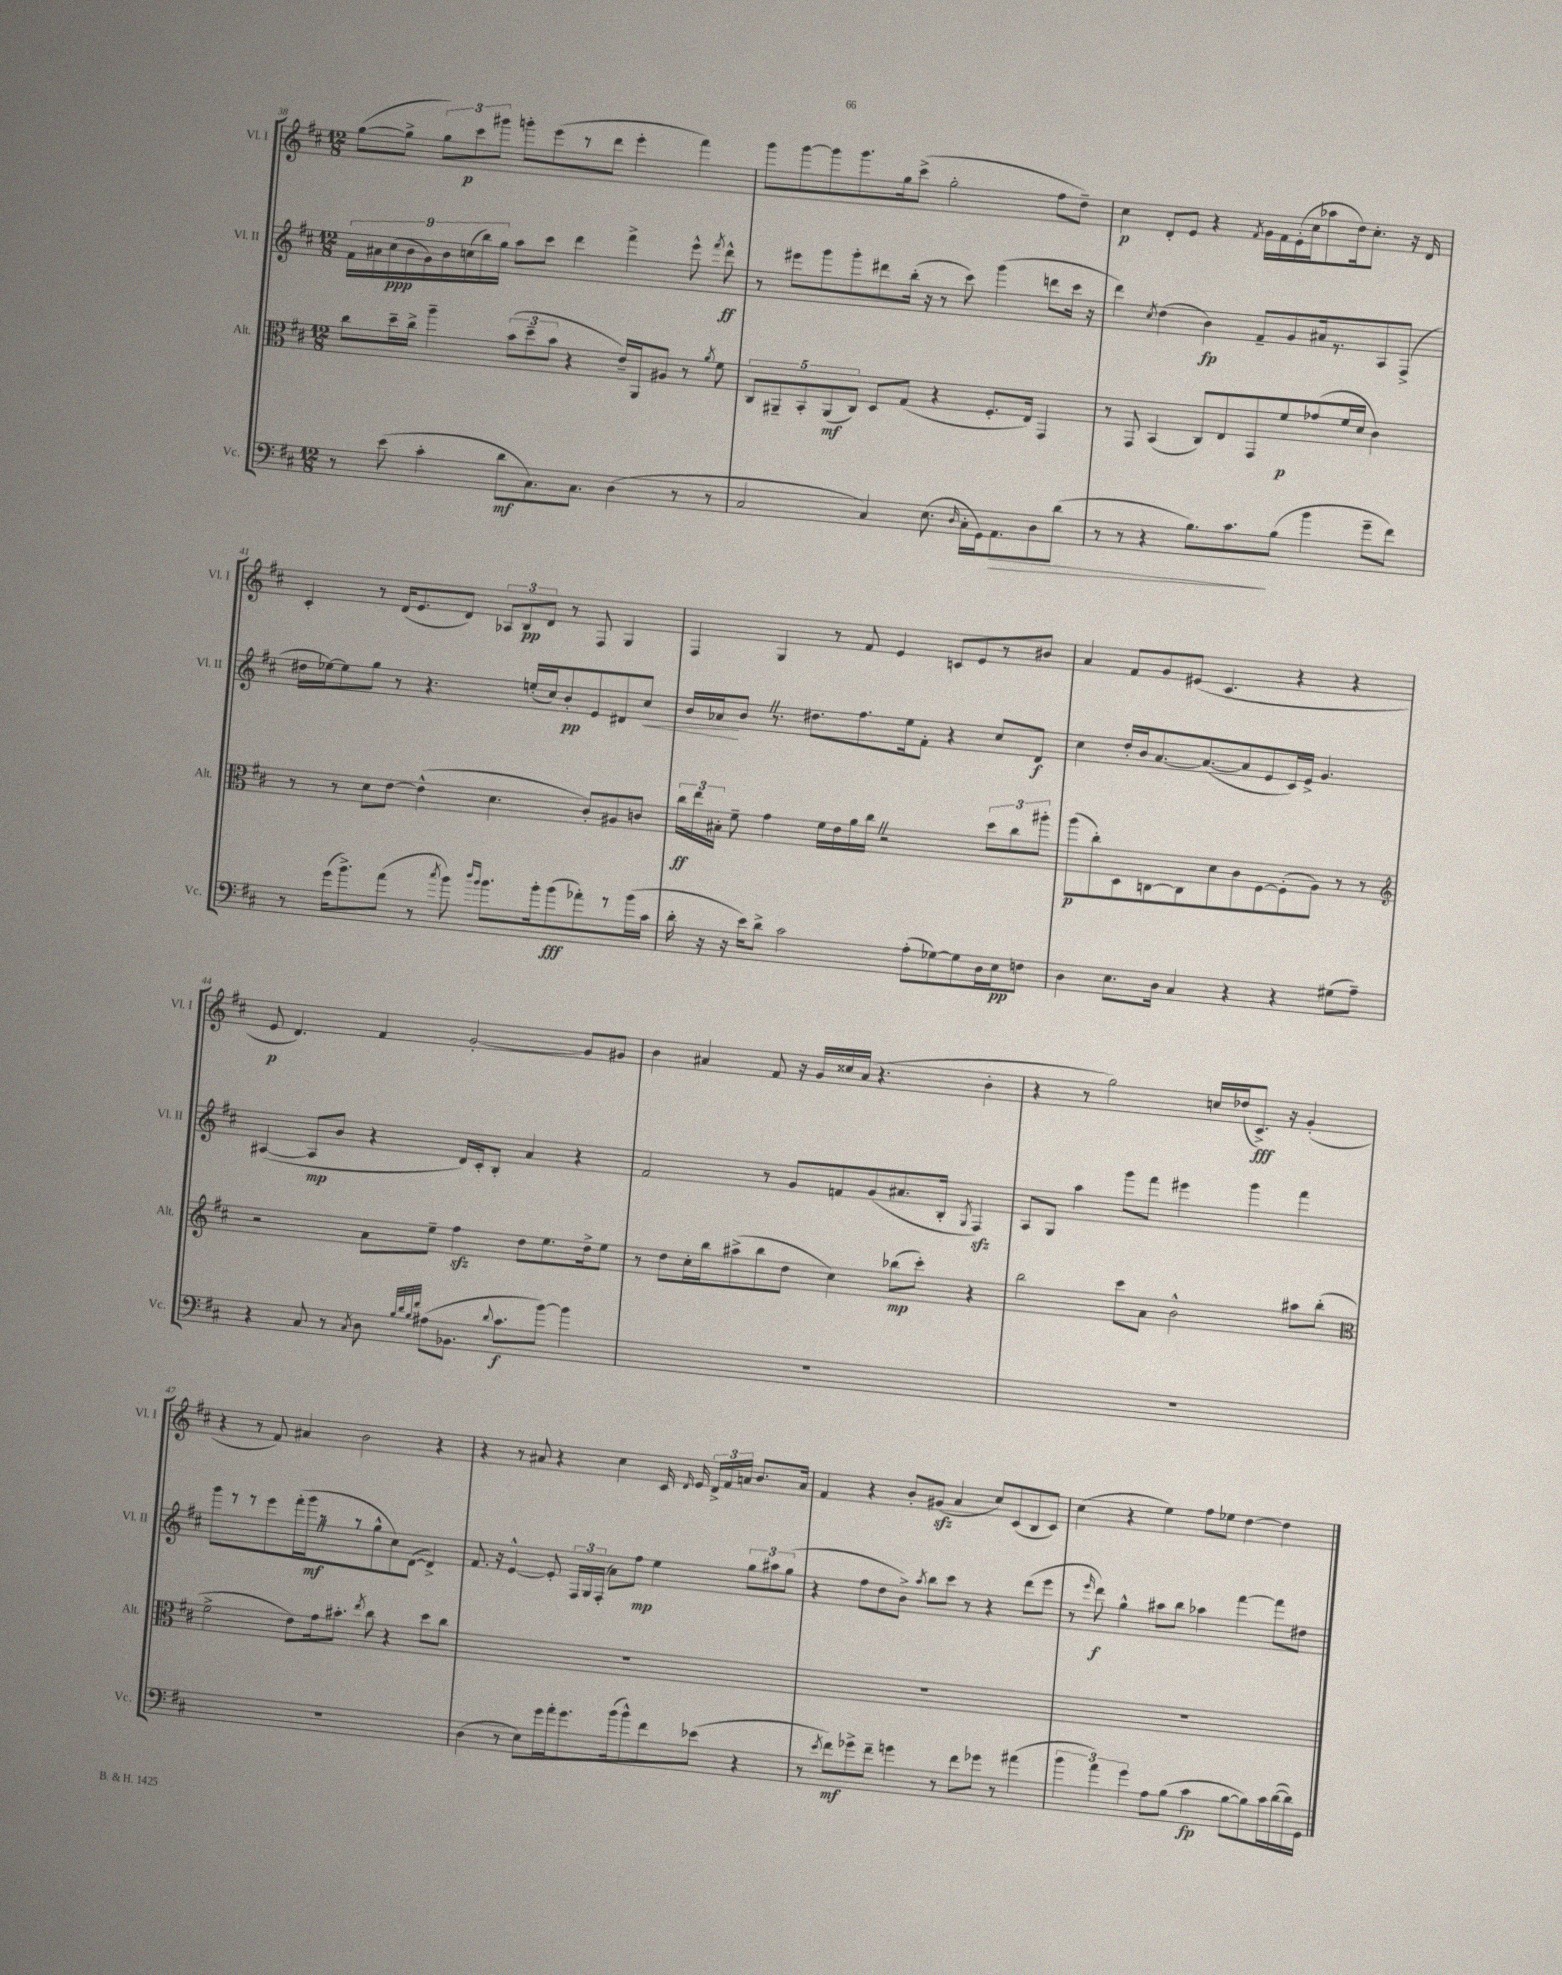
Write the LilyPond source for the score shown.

<<
\new StaffGroup <<
\new Staff = "s0" \with { instrumentName = "Vl. I" shortInstrumentName = "Vl. I" } {
    \clef treble \key d \major \numericTimeSignature \time 12/8
    \autoBeamOff g''8[~( g''8]-> \tuplet 3/2 { g''8[) cis'''8\p gis'''8] } g'''8[-. e'''8( r8 d'''8] e'''4-. fis'''4) |
    g'''8[ g'''8~ g'''8 g'''8. g''16 cis'''8]->( g''2-. fis''8[ d''8]--) |
    cis''4\p d'8[-. e'8] r4 \acciaccatura { fis'8 } g'16[ fis'16 e'16-.( cis''16 aes''8 d''16) cis''8.]-. r16 d'16 |
    cis'4-. r8 d'16[( e'8. d'8]) \tuplet 3/2 { aes8[ b8\pp d'8] } r8 fis8 g4 |
    fis4 g4 r8 fis'8 e'4 c'8[ e'8 r8 bis'8] |
    a'4 fis'8[ g'8 eis'8]( cis'4. r4 r4 |
    e'8\p d'4.) fis'4 g'2~-. g'8[ gis'8] |
    b'4 ais'4 fis'8 r16 g'16[ cisis''16 ais'16]( r4. b'4-. |
    r4 r8 g''2) c''16[ des''16( cis'8.]->\fff) r16 g'4-.( |
    r4 r8 fis'8) ais'4 b'2 r4 |
    r4 r8 ais'8 r4 cis''4 cis'16 \grace { d'16 } e'16 \tuplet 3/2 { d'16[-> fis'16 a'16] } b'8.[ a'16] |
    fis'4 r4 b'8[-. gis'8]\sfz( a'4 cis''8[) cis'8( b8 cis'8]) |
    cis''4( r4 e''4) fis''8[ ees''8] d''4~ d''4 \bar "|." |
}
\new Staff = "s1" \with { instrumentName = "Vl. II" shortInstrumentName = "Vl. II" } {
    \clef treble \key d \major \numericTimeSignature \time 12/8
    \autoBeamOff \tuplet 9/8 { fis'16[ ais'16 cis''16\ppp( b'16 g'16) b'16 c''16( b''16) g''16] } a''8[ cis'''8] d'''4 fis'''4-> e'''8-^ \acciaccatura { fis'''8 } d'''8-^\ff |
    r8 eis'''8[ g'''8 g'''8-. dis'''8 b''16]-.( r16 r8 cis'''8) g'''4( d'''8[ cis'''16] r16 |
    d'''4) \acciaccatura { cis''8 } d''4( b'4\fp) fis'8[-- g'8 ais'16 r8. a8 fis8]->( |
    dis''16[ ees''16~) ees''8 g''8] r8 r4. e''16[-.( cis''16) b'8-.\pp e'8 dis'8 cis''8]\< |
    b'16[ aes'16\! b'8] \once \override BreathingSign.text = \markup { \musicglyph "scripts.caesura.straight" } \breathe r8. dis''8.[ fis''8. e''16 fis'8]-. r4 cis''8[ d'8]\f |
    cis''4 d''16[-. b'16 a'8.~ a'8.~( a'8 e'8 cis'16) e'16]-> g'4. |
    ais4~( ais8[\mp b'8] r4 d'16[) cis'16-. b8]-. a'4 r4 |
    fis'2 r8 g'8[ f'8 g'8( ais'8. b16]-. \acciaccatura { g8 } fis4\sfz) |
    a8[ g8] a''4 g'''8[ fis'''8] eis'''4 g'''4 fis'''4 |
    g'''8[ r8 r8 e'''8 fis'''16-.( g'''16\mf \once \override BreathingSign.text = \markup { \musicglyph "scripts.caesura.straight" } \breathe r8 r8 g''8-^ cis''8) d'8]~( d'4->) |
    fis'8. r16 e'4~-^ e'8-. \tuplet 3/2 { fis16[ g16 fis16]-.( } a'8[) fis''8]\mp e''4 \tuplet 3/2 { g''8[ ais''8 g''8]( } |
    r4 fis''8[ d''8 b'8]->) \acciaccatura { a''8 } b''8[ cis'''8] r8 r4 d'''8[( e'''8] |
    r8 \grace { e'''16 } d'''8\f) g''4-^ ais''8[ b''8] aes''4 fis'''4~ fis'''8[ dis''8] \bar "|." |
}
\new Staff = "s2" \with { instrumentName = "Alt." shortInstrumentName = "Alt." } {
    \clef alto \key d \major \numericTimeSignature \time 12/8
    \autoBeamOff cis''8[ d''16-- cis''16]-> a''4-- \tuplet 3/2 { b'8[( d''8-- b'8] } r4 e'16[--) a,16 ais8] r8 \acciaccatura { a'8 } fis'8 |
    \tuplet 5/4 { cis8[ ais,8-- b,8-. ais,8\mf( cis8]) } d8[ g8]( r4 fis8.[-. e16]) g,4 |
    r8 g,8 b,4( cis8[) e8 g,8 fis'8\p ges'8( fis'16 d'16] cis'4) |
    r8 r8 d'8[ e'8]~ e'4-^( d'4. cis'8[-.) ais8 c'8] |
    \tuplet 3/2 { cis''16[\ff e''16 bis16]-. } fis'8-- g'4 fis'16[ e'16 a'16 cis''16] \once \override BreathingSign.text = \markup { \musicglyph "scripts.caesura.straight" } \breathe r2 \tuplet 3/2 { d''8[ cis''8 ais''8]-. } |
    a''8[\p( cis''8-.) d8 c8~ c8 d'8 cis'8 fis8~ fis8-.( a8]) r8 r8 |
    \clef treble r2 a'8[ e''8]-- fis''4\sfz d''8[ e''8. d''16-> e''8] |
    r8 d''8[ cis''16-. b''16 ais''8->( b''8 d''8] cis''4) bes''8[\mp( cis'''8]-.) r4 |
    b''2 cis'''8[ a'8] b'2-^ ais''8[ b''8]-.( |
    \clef alto fis'2-> e'8[) g'16 bis'8.]-. \acciaccatura { e''8 } cis''8 r4 d''8[ cis''8] |
    R1. |
    R1. |
    R1. \bar "|." |
}
\new Staff = "s3" \with { instrumentName = "Vc." shortInstrumentName = "Vc." } {
    \clef bass \key d \major \numericTimeSignature \time 12/8
    \autoBeamOff r8 e'8( cis'4-. d'8[\mf cis8.) cis8.] d4( r8 r8 |
    cis2 cis4) e8.( \grace { d16 } cis16[-. g,16) a,8.\> d8 d'8]( |
    r8 r8 r4 b8.[) cis'8.\! b8]( b'4 g'8[-- fis'8]) |
    r8 g'16[( b'8.->) a'8]( r8 \acciaccatura { cis''8 } b'8) \grace { d''16[ b'16] } b'8.[ b'16-. b'8\fff( aes'8-.) r8 b'16( cis'16] |
    d'16-. r16 r16 e'16[) d'8]-> cis'2 a8[-.( ges8~) ges8 d16 e16\pp f8] |
    d4 e8.[ d16] cis4 r4 r4 gis8[( a8]--) |
    r4 cis8 r8 \acciaccatura { cis8 } d8 \grace { b32[ d'32 b32 fis'32] } ais8[( bes,8.] \appoggiatura { d'8 } cis'8.[\f b'8]~) b'4 |
    R1. |
    R1. |
    R1. |
    d4( r8 e8[) g'16 a'16-. g'8. b'16( b'8-^) fis'8 ees'8]( r4 |
    r8 \acciaccatura { e'8 } fis'8[\mf) ges'8-> fis'8]-- g'4 r8 fis'8[ ges'8] r8 ais'4( |
    \tuplet 3/2 { b'4 a'4) g'4 } a8[ b8]( cis'4\fp b8[~ b8) cis'16 d'16~( d'16) g,16] \bar "|." |
}
>>
>>
\layout { \context { \Score currentBarNumber = #38 } }
